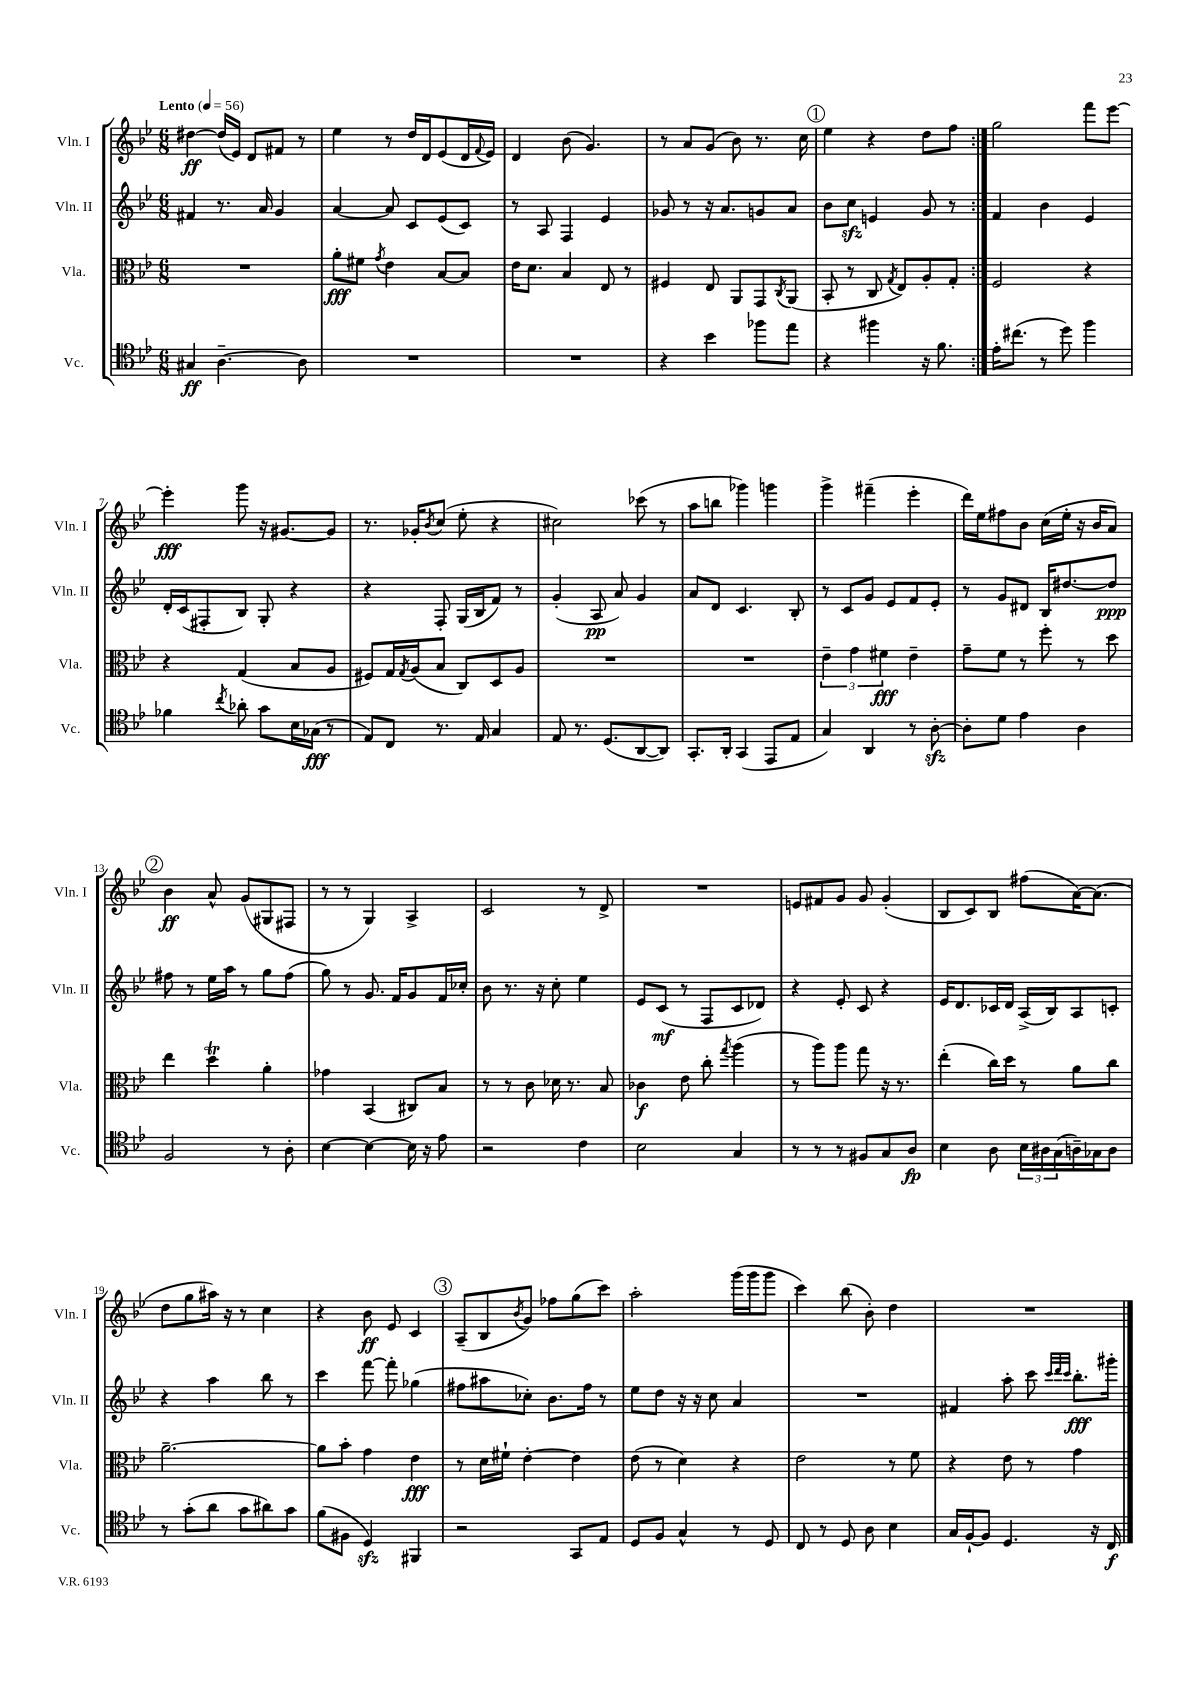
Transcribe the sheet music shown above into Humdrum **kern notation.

**kern	**kern	**kern	**kern
*staff4	*staff3	*staff2	*staff1
*clefC4	*clefC3	*clefG2	*clefG2
*k[b-e-]	*k[b-e-]	*k[b-e-]	*k[b-e-]
*M6/8	*M6/8	*M6/8	*M6/8
*MM56	*MM56	*MM56	*MM56
4G#/	2.r	4f#/	[4dd#\
[4.A~\	.	8.r	(16dd#/]LL
.	.	.	16e-/JJ)
.	.	.	8d/L
.	.	16a/	.
.	.	4g/	8f#/J
8A\]	.	.	8r
=	=	=	=
2.r	8a'\L	[4a/	4ee-\
.	8f#\J	.	.
.	8qg/	.	.
.	4e-\	8a/]	8r
.	.	8c/L	16dd/LL
.	.	.	16d/J
.	[8B-/L	(8e-/	(8e-/
.	8B-/]J	8c/J)	16d/L
.	.	.	8qqf/
.	.	.	16e-/JJ)
=	=	=	=
2.r	16e-\LK	8r	4d/
.	8.d\J	.	.
.	.	8A/	.
.	4B-/	4F/	(8b-\
.	.	.	4.g/)
.	8E-/	4e-/	.
.	8r	.	.
=	=	=	=
4r	4F#/	8g-/	8r
.	.	8r	8a/L
4b-\	8E-/	16r	(8g/J
.	.	8.a/L	.
.	8AA/L	.	8b-\)
8ff-\L	8GG/	8g/	8.r
.	8qC/	.	.
8ee-\J	(8AA/J	8a/J	.
.	.	.	16cc\
=	=	=	=
4r	8BB-'/	8b-\L	4ee-\
.	8r	8cc\J	.
4ff#\	8C/	4e/	4r
.	8qG/	.	.
.	8E-/L)	.	.
16r	8A'/	8g/	8dd\L
8.f\	.	.	.
.	8G'/J	8r	8ff\J
=:|!	=:|!	=:|!	=:|!
16e-'\LK	2F/	4f/	2gg\
(8.cc#\J	.	.	.
8r	.	4b-\	.
8dd\)	.	.	.
4ff\	4r	4e-/	8fff\L
.	.	.	[8eee-\J
=	=	=	=
4f-\	4r	16d'/LL	4eee-'\]
.	.	(16c/J	.
.	.	8F#'/	.
8qcc/	.	.	.
8a-'\	(4G/	8B-/J)	8ggg\
8g\L	.	8G'/	16r
.	.	.	[8.g#/L
16B-\L	8B-/L	4r	.
(16G-\JJ	.	.	.
8r	8A/J	.	8g#/]J
=	=	=	=
8E-/L)	8F#/L)	4r	8.r
8C/J	16G/L	.	.
.	8qG/	.	.
.	(16A/J	.	16g-'/LK
.	.	.	8qb-/
8.r	8B-/J	8F'/	(8cc/J
.	8C/L)	(16G/LL	8ee-'\
16E-/	.	16B-/J	.
4G/	8D/	8f/J)	4r
.	8A/J	8r	.
=	=	=	=
8E-/	2.r	(4g'/	2cc#\)
8.r	.	.	.
.	.	8A/	.
(8.D/L	.	.	.
.	.	8a/)	.
[8AA/	.	4g/	(8ccc-\
8AA/]J)	.	.	8r
=	=	=	=
8.GG'/L	2.r	8a/L	8aa\L
.	.	8d/J	8bb\J
16AA'/Jk	.	.	.
(4GG/	.	4.c/	4ggg-\)
8EE-/L	.	.	4ggg\
8E-/J	.	8B-'/	.
=	=	=	=
4G/)	6e-~\	8r	4ggg^\
.	.	8c/L	.
.	6g\	.	.
4AA/	.	8g/J	(4fff#~\
.	6f#\	.	.
.	.	8e-/L	.
8r	4e-~\	8f/	4eee-'\
[8A'\	.	8e-'/J	.
=	=	=	=
8A'\]L	8g~\L	8r	16ddd\LL)
.	.	.	16ee-\J
8d\J	8f\J	8g/L	8ff#\
4e-\	8r	8d#/J	8b-\J
.	8ff'\	16B-/LK	(16cc\LL
.	.	[8.dd#/	16ee-'\JJ
4A\	8r	.	16r
.	.	.	16b-/LK
.	8dd\	8dd#/]J	8a/J)
=	=	=	=
2F/	4ee-\	8ff#\	4b-\
.	.	8r	.
.	4dd\	16ee-\LL	8a^^/
.	.	16aa\JJ	.
.	.	8r	(8g/L
8r	4a'\	8gg\L	8G#/
8A'\	.	(8ff#\J	8F#/J
=	=	=	=
[4B-\	4g-\	8gg\)	8r
.	.	8r	8r
4B-\_	(4BB-/	8.g/	4G/)
.	.	16f/LK	.
16B-\]	8C#/L)	8g/	4A^/
16r	.	.	.
8e-\	8B-/J	16f/L	.
.	.	16cc-'/JJ	.
=	=	=	=
2r	8r	8b-\	2c/
.	8r	8.r	.
.	8c\	.	.
.	.	16r	.
.	16d-\	8cc'\	.
.	8.r	.	.
4c\	.	4ee-\	8r
.	8B-/	.	8d^/
=	=	=	=
2B-\	4c-\	8e-/L	2.r
.	.	(8c/J	.
.	8e-\	8r	.
.	8cc'\	8F/L	.
.	8qgg/	.	.
4G/	(4aa\	8c/	.
.	.	8d-/J)	.
=	=	=	=
8r	8r	4r	8e/L
8r	8aa\L)	.	8f#/
8r	8aa\J	8e-'/	8g/J
8F#/L	8gg\	8c/	8g/
8G/	16r	4r	(4g'/
.	8.r	.	.
8A/J	.	.	.
=	=	=	=
4B-\	(4ee-'\	16e-/LK	8B-/L
.	.	8.d/	.
.	.	.	8c/)
8A\	16cc\LL)	16c-/L	8B-/J
.	16dd\JJ	16d/JJ	.
24B-\LL	8r	(16A^/LL	(8ff#\L
24A#\	.	.	.
.	.	16B-/J)	.
(24G\	.	.	.
16A~\)	8a\L	8A/	[16a\K)
16G-\J	.	.	(8.a\]J
8A\J	8cc\J	8c'/J	.
=	=	=	=
8r	[2.a~\	4r	8dd\L
(8g'\L	.	.	8gg\
8a\J	.	4aa\	16aa#\Jk)
.	.	.	16r
8g\L	.	.	8r
8a#\)	.	8bb-\	4cc\
8g\J	.	8r	.
=	=	=	=
(8f\L	8a\]L	4ccc\	4r
8F#\J	8b-'\J	.	.
4D/)	4g\	[8fff\	8b-\
.	.	8fff'\]	8e-/
4FF#/	4e-\	(4gg-\	4c/
=	=	=	=
2r	8r	8ff#\L	(8A~/L
.	16d\LL	8aa#\	8B-/
.	16f#`\JJ	.	.
.	.	.	8qb-/
.	[4e-'\	8cc-'\J)	8g/J)
.	.	8.b-\L	8ff-\L
8GG/L	4e-\]	.	(8gg\
.	.	16ff#\Jk	.
8E-/J	.	8r	8ccc\J)
=	=	=	=
8D/L	(8e-\	8ee-\L	2aa'\
8F/J	8r	8dd\J	.
4G^^/	4d\)	16r	.
.	.	16r	.
.	.	8cc\	.
8r	4r	4a/	(16ggg\LL
.	.	.	16ggg\J
8D/	.	.	8ggg\J
=	=	=	=
8C/	2e-\	2.r	4ccc\)
8r	.	.	.
8D/	.	.	(8bb-\
8A\	.	.	8b-'\)
4B-\	8r	.	4dd\
.	8f\	.	.
=	=	=	=
16G/LL	4r	4f#/	2.r
[16F`/J	.	.	.
8F/]J	.	.	.
4.D/	8e-\	8aa'\	.
.	8r	8ccc\	.
.	.	32qqccc/LLL	.
.	.	32qqddd/	.
.	.	32qqccc/JJJ	.
.	4g\	8.bb-'\L	.
16r	.	.	.
16C/	.	16ggg#'\Jk	.
==	==	==	==
*-	*-	*-	*-
